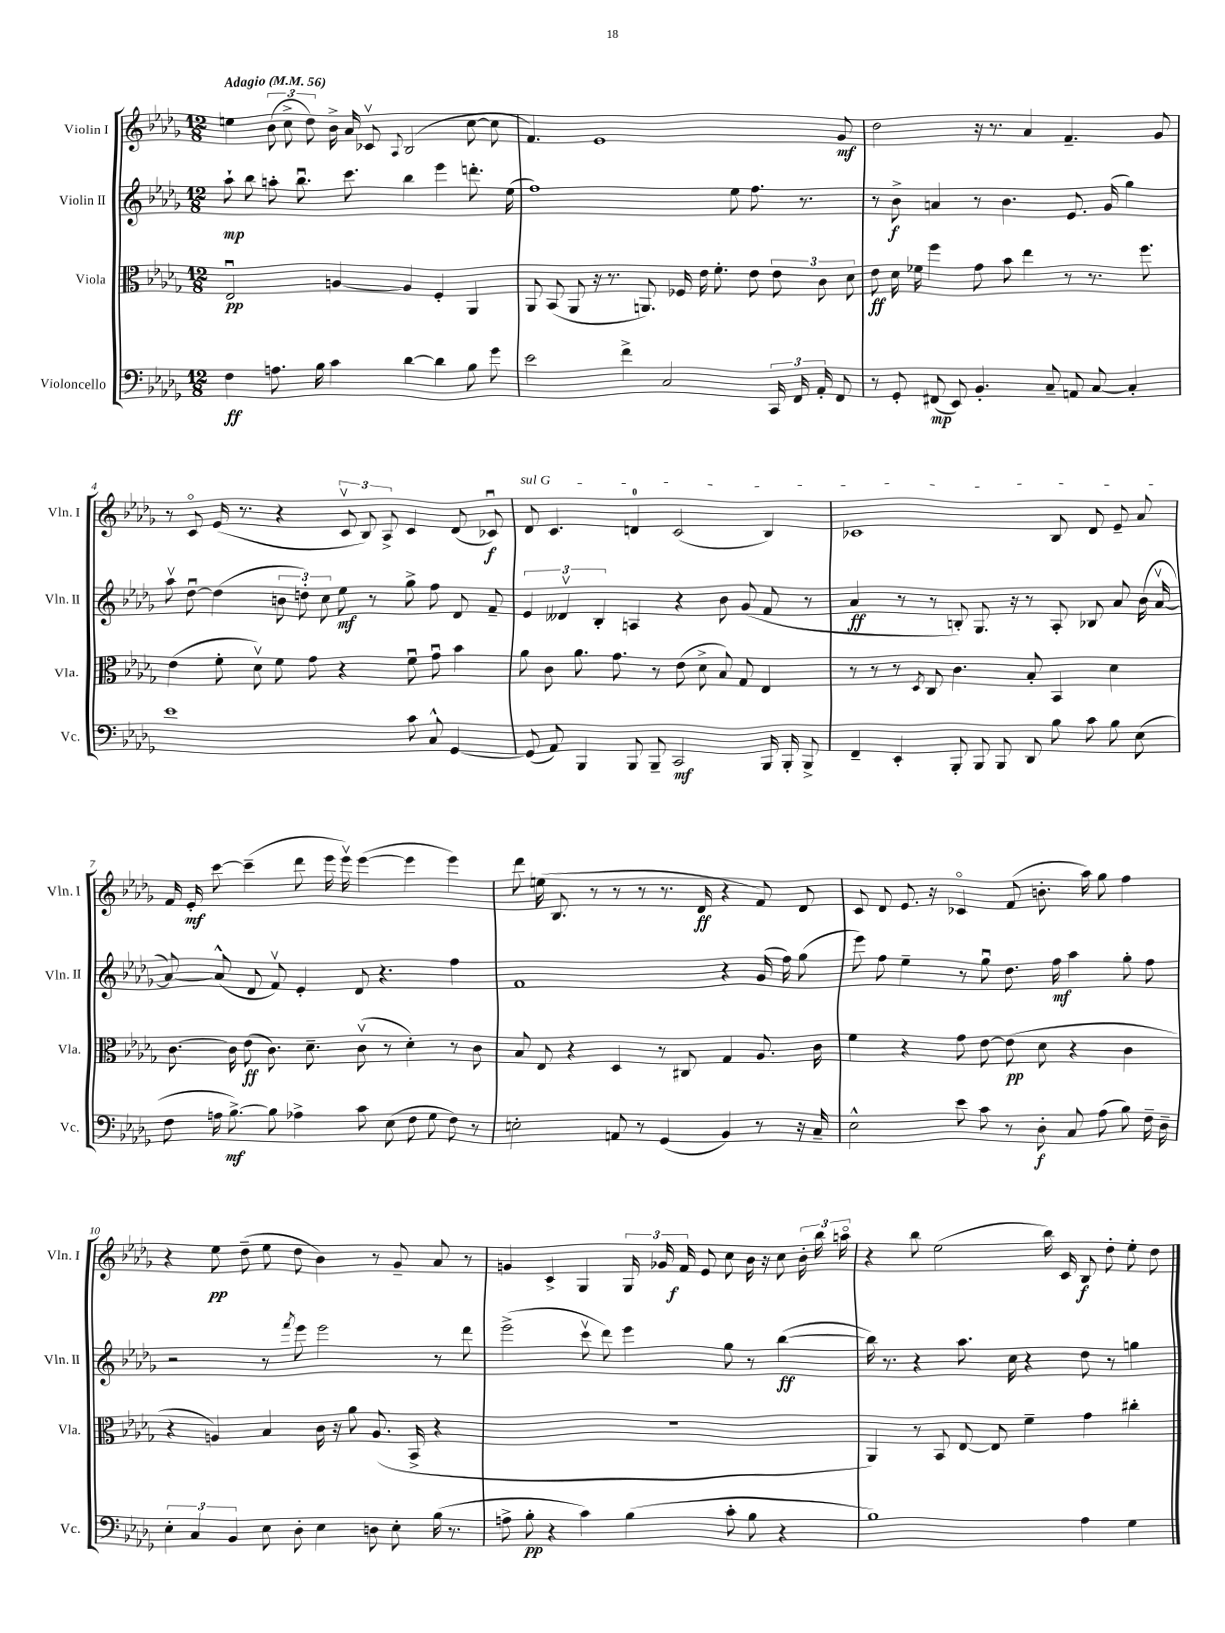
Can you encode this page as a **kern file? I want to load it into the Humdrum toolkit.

**kern	**dynam	**kern	**dynam	**kern	**dynam	**kern	**dynam
*part4	*part4	*part3	*part3	*part2	*part2	*part1	*part1
*staff4	*staff4	*staff3	*staff3	*staff2	*staff2	*staff1	*staff1
*I"Violoncello	*	*I"Viola	*	*I"Violin II	*	*I"Violin I	*
*I'Vc.	*	*I'Vla.	*	*I'Vln. II	*	*I'Vln. I	*
*clefF4	*	*clefC3	*	*clefG2	*	*clefG2	*
*k[b-e-a-d-g-]	*	*k[b-e-a-d-g-]	*	*k[b-e-a-d-g-]	*	*k[b-e-a-d-g-]	*
*M12/8	*	*M12/8	*	*M12/8	*	*M12/8	*
*MM56	*	*MM56	*	*MM56	*	*MM56	*
=1	=1	=1	=1	=1	=1	=1	=1
!	!	!	!	!	!	!LO:TX:a:B:t=Adagio	!
4F\	ff	2E-u/	pp	8aa-`\	mp	4een\	.
.	.	.	.	8bb-\	.	.	.
8.An\	.	.	.	8aan'\	.	(12b-\	.
.	.	.	.	.	.	12cc^\	.
.	.	.	.	8.bb-u\	.	.	.
.	.	.	.	.	.	12dd-\)	.
16B-\	.	.	.	.	.	.	.
4c\	.	[4An/	.	.	.	16b-^\	.
.	.	.	.	8.ccc\	.	16a-/	.
.	.	.	.	.	.	8c-Xv/	.
.	.	.	.	.	.	8qqA-/	.
[4d-\	.	4A/]	.	4bb-\	.	(2B-/	.
4d-\]	.	4F'/	.	4eee-\	.	.	.
8B-\	.	4AA-/	.	8.dddn'\	.	[8cc\	.
8g-\	.	.	.	.	.	8cc\]	.
.	.	.	.	(16ee-\	.	.	.
=2	=2	=2	=2	=2	=2	=2	=2
2e-\	.	8AA-/	.	1ff)	.	4.f/)	.
.	.	(8BB-/	.	.	.	.	.
.	.	8AA-/	.	.	.	.	.
.	.	16r	.	.	.	1e-	.
.	.	8.r	.	.	.	.	.
4f^\	.	.	.	.	.	.	.
.	.	8.AAn/)	.	.	.	.	.
2C/	.	.	.	.	.	.	.
.	.	16F-X/	.	.	.	.	.
.	.	16e-\	.	.	.	.	.
.	.	8.f'\	.	.	.	.	.
.	.	.	.	8ee-\	.	.	.
.	.	8e-\	.	8.ff\	.	.	.
24CC/	.	12e-\	.	.	.	.	.
24FF/	.	.	.	.	.	.	.
.	.	.	.	8.r	.	.	.
24AA-'/	.	12c\	.	.	.	.	.
8FF/	.	.	.	.	.	8g-/	mf
.	.	12d-\	.	.	.	.	.
=3	=3	=3	=3	=3	=3	=3	=3
8r	.	8e-\	ff	8r	.	2dd-\	.
8GG-'/	.	16d-\	.	8b-^\	f	.	.
.	.	16f-X\	.	.	.	.	.
(8FF#X/	mp	4ff\	.	4an/	.	.	.
8EE-/)	.	.	.	.	.	.	.
4.BB-'/	.	8g-\	.	8r	.	16r	.
.	.	.	.	.	.	8.r	.
.	.	8b-\	.	4.b-\	.	.	.
.	.	4ee-\	.	.	.	4a-/	.
8C~/	.	.	.	.	.	.	.
8AAn/	.	8r	.	8.e-/	.	4.f~/	.
[8C/	.	8.r	.	.	.	.	.
.	.	.	.	(16g-/	.	.	.
4C'/]	.	.	.	4gg-\)	.	.	.
.	.	8.ff\	.	.	.	.	.
.	.	.	.	.	.	8g-/	.
!!LO:LB:g=z
=4	=4	=4	=4	=4	=4	=4	=4
1e-	.	(4e-\	.	8aa-v\	.	8r	.
.	.	.	.	[8dd-u\	.	8c/	.
.	.	8f'\	.	(4dd-\]	.	(16e-/	.
.	.	.	.	.	.	8.r	.
.	.	8d-v\)	.	.	.	.	.
.	.	8f\	.	12bn\	.	4r	.
.	.	.	.	12ddn'\)	.	.	.
.	.	8g-\	.	.	.	.	.
.	.	.	.	12cc\	.	.	.
.	.	4r	.	8ee-\	mf	12cv/	.
.	.	.	.	.	.	12B-/)	.
.	.	.	.	8r	.	.	.
.	.	.	.	.	.	12A-^/	.
8c\	.	8fu\	.	8gg-^\	.	4c/	.
8C^^/	.	8g-u\	.	8ff\	.	.	.
[4GG-/	.	4b-\	.	8d-/	.	(8d-/	.
.	.	.	.	8f~/	.	8c-Xu/)	f
=5	=5	=5	=5	=5	=5	=5	=5
!	!	!	!	!	!	!LO:TX:a:i:t=sul G	!
(8GG-/]	.	8a-\	.	6e-/	.	8d-/	.
8AA-/)	.	8c\	.	.	.	4.c/	.
.	.	.	.	6d--Xv/	.	.	.
4BBB-/	.	8.a-\	.	.	.	.	.
.	.	.	.	6B-'/	.	.	.
.	.	8.g-\	.	.	.	.	.
8BBB-/	.	.	.	4An/	.	4dn/	.
8BBB-~/	.	8r	.	.	.	.	.
2CC/	mf	(8e-\	.	4r	.	(2c/	.
.	.	8d-^\	.	.	.	.	.
.	.	8B-/)	.	8b-\	.	.	.
.	.	8G-/	.	(8g-/	.	.	.
16BBB-/	.	4E-/	.	8f/	.	4B-/)	.
16BBB-'/	.	.	.	.	.	.	.
8BBB-^/	.	.	.	8r	.	.	.
=6	=6	=6	=6	=6	=6	=6	=6
4FF~/	.	8r	.	4a-/	ff	1c-X	.
.	.	8r	.	.	.	.	.
4EE-'/	.	8r	.	8r	.	.	.
.	.	8qD-/	.	.	.	.	.
.	.	8C/	.	8r	.	.	.
8BBB-'/	.	4.c\	.	8Bn'/)	.	.	.
8BBB-/	.	.	.	8.G-/	.	.	.
8BBB-/	.	.	.	.	.	.	.
.	.	.	.	16r	.	.	.
8DD-/	.	8B-'/	.	8r	.	.	.
8B-\	.	4BB-/	.	8A-'/	.	8B-/	.
8c\	.	.	.	8B-X/	.	8d-/	.
8B-\	.	4d-\	.	8a-/	.	8e-~/	.
(8E-\	.	.	.	(16b-\	.	8a-/	.
.	.	.	.	[16a-v/	.	.	.
!!LO:LB:g=z
=7	=7	=7	=7	=7	=7	=7	=7
8F\	.	[8.c\	.	8a-/_)	.	16f/	.
.	.	.	.	.	.	16e-'/	mf
16An\	.	.	.	(8a-^^/]	.	[8ccc\	.
[8.B-^\)	mf	16c\]	.	.	.	.	.
.	.	(8e-\	ff	8d-/	.	(4ccc~\]	.
8B-\]	.	8.c\)	.	8fv/)	.	.	.
4A-X^\	.	.	.	4e-'/	.	8ddd-\	.
.	.	8.d-~\	.	.	.	.	.
.	.	.	.	.	.	16eee-\	.
.	.	.	.	.	.	16eee-v\)	.
8c\	.	(8cv\	.	8d-/	.	([4eee-\	.
(8E-\	.	8r	.	4.r	.	.	.
8F\	.	4d-'\)	.	.	.	4eee-\]	.
8G-\	.	.	.	.	.	.	.
8F\)	.	8r	.	4ff\	.	4eee-\)	.
8r	.	8c\	.	.	.	.	.
=8	=8	=8	=8	=8	=8	=8	=8
2En'\	.	8B-/	.	1f	.	8ddd-\	.
.	.	8E-/	.	.	.	(16een\	.
.	.	.	.	.	.	8.B-/	.
.	.	4r	.	.	.	.	.
.	.	.	.	.	.	8r	.
8AAn/	.	4D-/	.	.	.	8r	.
8r	.	.	.	.	.	8r	.
(4GG-/	.	8r	.	.	.	8.r	.
.	.	8C#X/	.	.	.	.	.
.	.	.	.	.	.	16d-/	ff
4BB-/)	.	4G-/	.	4r	.	4r	.
8r	.	8.A-/	.	(16g-/	.	8f/)	.
.	.	.	.	16ff\)	.	.	.
16r	.	.	.	(8gg-\	.	8d-/	.
16C~/	.	16c\	.	.	.	.	.
=9	=9	=9	=9	=9	=9	=9	=9
2E-^^\	.	4f\	.	8eee-\)	.	8c/	.
.	.	.	.	8ff\	.	8d-/	.
.	.	4r	.	4ee-~\	.	8.e-/	.
.	.	.	.	.	.	16r	.
8e-\	.	8g-\	.	8r	.	4c-X/	.
8c\	.	[8e-\	.	8gg-u\	.	.	.
8r	.	(8e-\]	pp	8.dd-\	.	(8f/	.
8D-'\	f	8d-\	.	.	.	8.bn'\	.
.	.	.	.	16ff\	mf	.	.
8C/	.	4r	.	4aa-\	.	.	.
.	.	.	.	.	.	16aa-\)	.
(8A-\	.	.	.	.	.	8gg-\	.
8B-\)	.	4c\	.	8gg-'\	.	4ff\	.
16F~\	.	.	.	8ff\	.	.	.
16D-~\	.	.	.	.	.	.	.
!!LO:LB:g=z
=10	=10	=10	=10	=10	=10	=10	=10
6E-'\	.	4r	.	2r	.	4r	.
6C/	.	.	.	.	.	.	.
.	.	4An/)	.	.	.	8ee-\	pp
6BB-/	.	.	.	.	.	.	.
.	.	.	.	.	.	(8dd-~\	.
8E-\	.	4B-/	.	8r	.	8ee-\	.
.	.	.	.	8qfff/	.	.	.
8D-'\	.	.	.	8eee-\	.	8dd-\	.
4E-\	.	16c\	.	2eee-\	.	4b-\)	.
.	.	16r	.	.	.	.	.
.	.	8a-\	.	.	.	.	.
8Dn\	.	(8.A/	.	.	.	8r	.
8E-'\	.	.	.	.	.	8g-~/	.
.	.	16BB-^/	.	.	.	.	.
(16B-\	.	4r	.	8r	.	8a-/	.
8.r	.	.	.	.	.	.	.
.	.	.	.	8ddd-\	.	8r	.
=11	=11	=11	=11	=11	=11	=11	=11
8An^\	.	1.r	.	(2eee-^\	.	4gn/	.
8B-'\	pp	.	.	.	.	.	.
4r	.	.	.	.	.	4c^/	.
4c\)	.	.	.	8cccv\	.	4G-/	.
.	.	.	.	8ddd-\)	.	.	.
(4B-\	.	.	.	4eee-\	.	24G-/	.
.	.	.	.	.	.	24g-X/	.
.	.	.	.	.	.	24f/	f
.	.	.	.	.	.	8e-/	.
8c'\	.	.	.	8gg-\	.	8cc\	.
8B-\	.	.	.	8r	.	16b-\	.
.	.	.	.	.	.	16r	.
4r	.	.	.	([4bb-\	ff	8cc\	.
.	.	.	.	.	.	24b-'\	.
.	.	.	.	.	.	24bb-\	.
.	.	.	.	.	.	24aan\	.
=12	=12	=12	=12	=12	=12	=12	=12
1B-)	.	4AA-/)	.	16bb-\])	.	4r	.
.	.	.	.	8.r	.	.	.
.	.	8r	.	4r	.	8bb-\	.
.	.	8BB-/	.	.	.	(2ee-\	.
.	.	[8E-/	.	8.aa-\	.	.	.
.	.	8E-/]	.	.	.	.	.
.	.	.	.	16cc\	.	.	.
.	.	4f~\	.	4r	.	.	.
.	.	.	.	.	.	16bb-\)	.
.	.	.	.	.	.	16c/	.
4A-\	.	4g-\	.	8dd-\	.	8B-/	f
.	.	.	.	8r	.	8dd-'\	.
4G-\	.	4cc#X'\	.	4ggn\	.	8ee-'\	.
.	.	.	.	.	.	8dd-\	.
==	==	==	==	==	==	==	==
*-	*-	*-	*-	*-	*-	*-	*-
